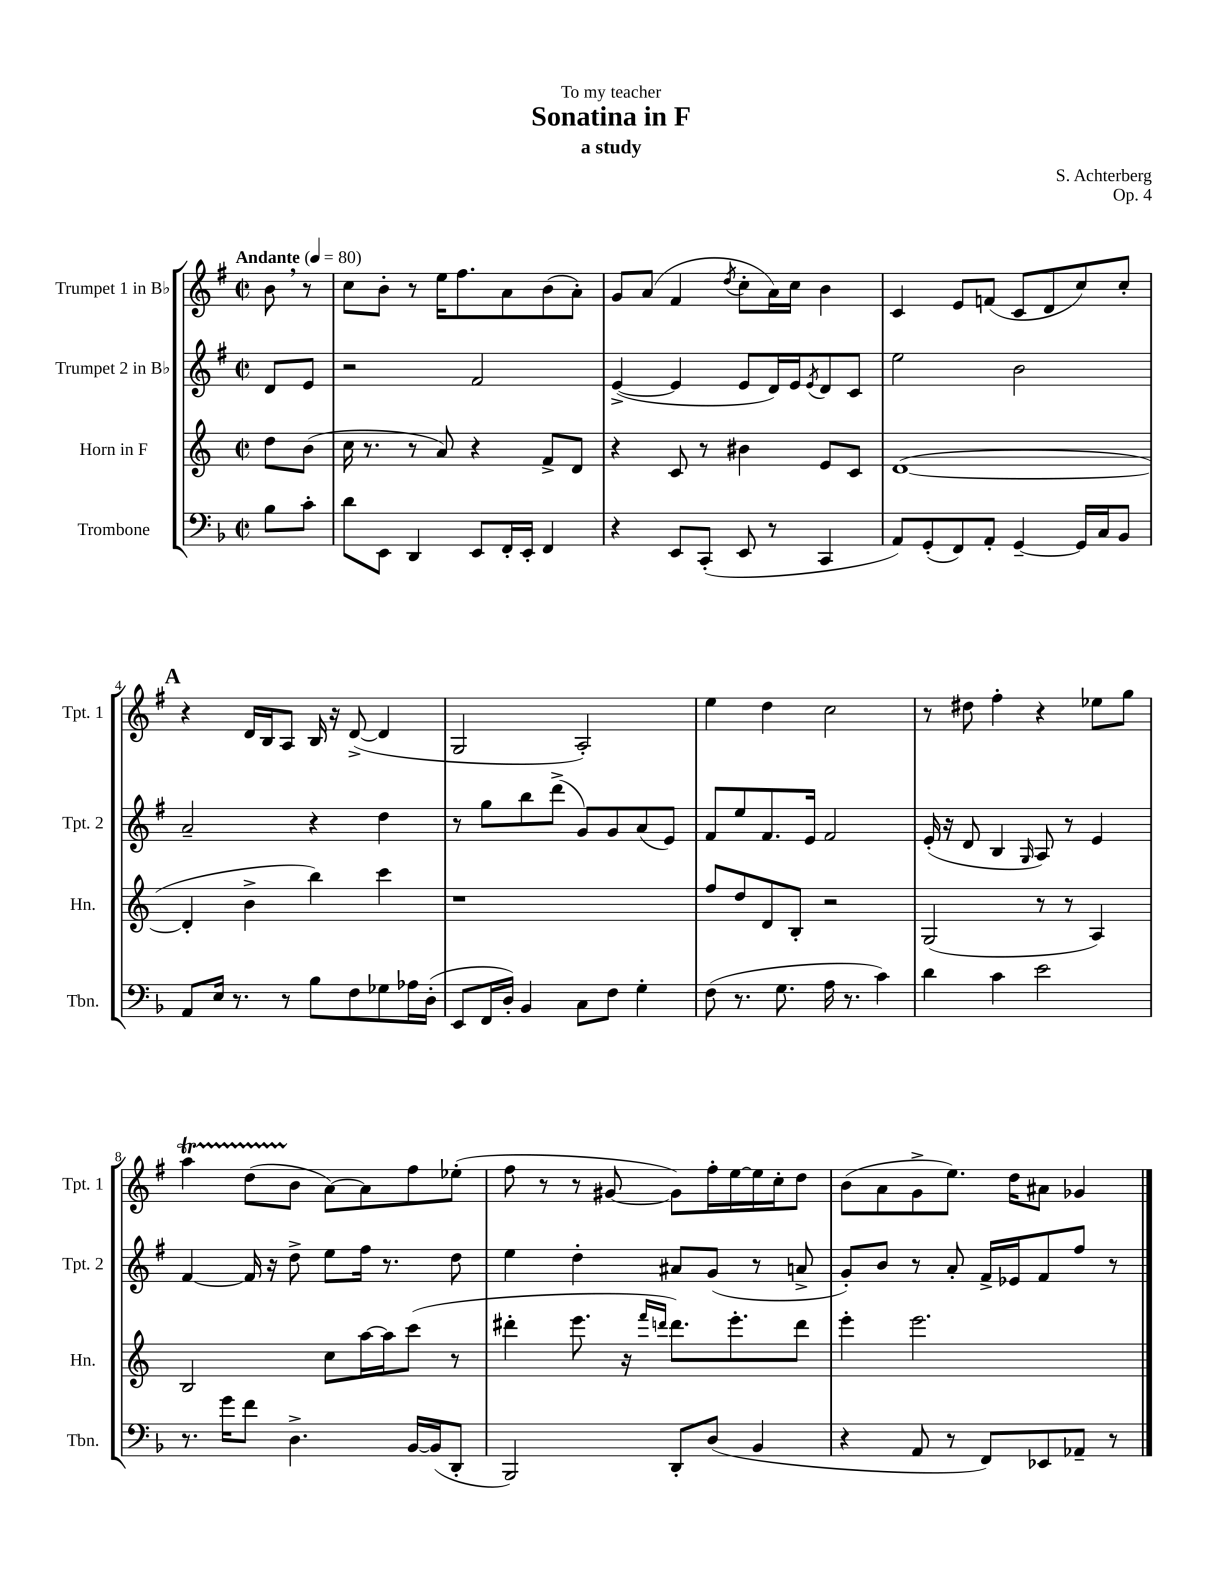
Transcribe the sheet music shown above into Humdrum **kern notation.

**kern	**kern	**kern	**kern
*part4	*part3	*part2	*part1
*staff4	*staff3	*staff2	*staff1
*I"Trombone	*I"Horn in F	*I"Trumpet 2 in B♭	*I"Trumpet 1 in B♭
*I'Tbn.	*I'Hn.	*I'Tpt. 2	*I'Tpt. 1
*clefF4	*clefG2	*clefG2	*clefG2
*k[b-]	*k[]	*k[f#]	*k[f#]
*M2/2	*M2/2	*M2/2	*M2/2
*met(c|)	*met(c|)	*met(c|)	*met(c|)
*MM80	*MM80	*MM80	*MM80
=	=	=	=
!	!	!	!LO:TX:a:B:t=Andante
8B-\L	8dd\L	8d/L	8b,\
8c'\J	(8b\J	8e/J	8r
=1	=1	=1	=1
8d\L	16cc\	2r	8cc\L
.	8.r	.	.
8EE\J	.	.	8b'\J
4DD/	8r	.	8r
.	8a/)	.	16ee\KL
.	.	.	8.ff#\
8EE/L	4r	2f#/	.
16FF'/L	.	.	8a\
16EE'/JJ	.	.	.
4FF/	8f^/L	.	(8b\
.	8d/J	.	8a'\J)
=2	=2	=2	=2
4r	4r	([4e^/	8g/L
.	.	.	(8a/J
8EE/L	8c/	4e/]	4f#/
(8CC'/J	8r	.	.
.	.	.	8qdd/
8EE/	4b#X\	8e/L	8cc'\L
8r	.	16d/L)	16a\L)
.	.	16e/J	16cc\JJ
.	.	8qe/	.
4CC/	8e/L	8d/	4b\
.	8c/J	8c/J	.
=3	=3	=3	=3
8AA/L)	([1d	2ee\	4c/
(8GG'/	.	.	.
8FF/)	.	.	8e/L
8AA'/J	.	.	(8fn/J
[4GG~/	.	2b\	8c/L
.	.	.	8d/
16GG/LL]	.	.	8cc/)
16C/J	.	.	.
8BB-/J	.	.	8cc'/J
!!LO:LB:g=z
!!LO:REH:place=s1:t=A
=4	=4	=4	=4
8AA/L	4d'/]	2a~/	4r
16E/Jk	.	.	.
8.r	.	.	.
.	4b^\	.	16d/LL
.	.	.	16B/J
8r	.	.	8A/J
8B-\L	4bb\)	4r	16B/
.	.	.	16r
8F\	.	.	([8d^/
8G-X\	4ccc\	4dd\	4d/]
16A-X\L	.	.	.
(16D'\JJ	.	.	.
=5	=5	=5	=5
8EE/L	1r	8r	2G/
16FF/L	.	8gg\L	.
16D'/JJ)	.	.	.
4BB-/	.	8bb\	.
.	.	(8ddd^\J	.
8C\L	.	8g/L)	2A'/)
8F\J	.	8g/	.
4G'\	.	(8a/	.
.	.	8e/J)	.
=6	=6	=6	=6
(8F\	8ff/L	8f#/L	4ee\
8.r	8dd/	8ee/	.
.	8d/	8.f#/	4dd\
8.G\	.	.	.
.	8B'/J	.	.
.	.	16e/Jk	.
16A\	2r	2f#/	2cc\
8.r	.	.	.
4c\)	.	.	.
=7	=7	=7	=7
4d\	(2G/	(16e'/	8r
.	.	16r	.
.	.	8d/	8dd#X\
4c\	.	4B/	4ff#'\
.	.	16qqG/	.
2e\	8r	8A/)	4r
.	8r	8r	.
.	4A/)	4e/	8ee-X\L
.	.	.	8gg\J
!!LO:LB:g=z
=8	=8	=8	=8
8.r	2B/	[4f#/	4aaT\
16g\KL	.	.	.
8f\J	.	16f#/]	(8ddTTT\L
.	.	16r	.
4.D^\	.	8dd^\	8b\J
.	8cc\L	8ee\L	[8a\L)
.	[16aa\L	16ff#\Jk	8a\]
.	16aa\J]	8.r	.
[16BB-/LL	(8ccc\J	.	8ff#\
(16BB-/J]	.	.	.
8DD'/J	8r	8dd\	(8ee-X'\J
=9	=9	=9	=9
2BBB-/)	4ddd#X'\	4ee\	8ff#\
.	.	.	8r
.	8.eee\	4dd'\	8r
.	.	.	[8g#X/
.	16r	.	.
.	16qqfff/LL	.	.
.	16qqdddn/JJ	.	.
8DD'/L	8.ddd\L)	8a#X/L	8g#\L])
(8D/J	.	(8g/J	16ff#'\L
.	8.eee'\	.	[16ee\
4BB-/	.	8r	16ee\]
.	.	.	16cc'\J
.	8ddd\J	8an^/	8dd\J
=10	=10	=10	=10
4r	4eee'\	8g'/L)	(8b\L
.	.	8b/J	8a\
8AA/	2.eee\	8r	8g^\
8r	.	8a'/	8.ee\J)
8FF/L)	.	16f#^/LL	.
.	.	16e-X/J	16dd\KL
8EE-X/	.	8f#/	8a#X\J
8AA-X~/J	.	8ff#/J	4g-X/
8r	.	8r	.
==	==	==	==
*-	*-	*-	*-
